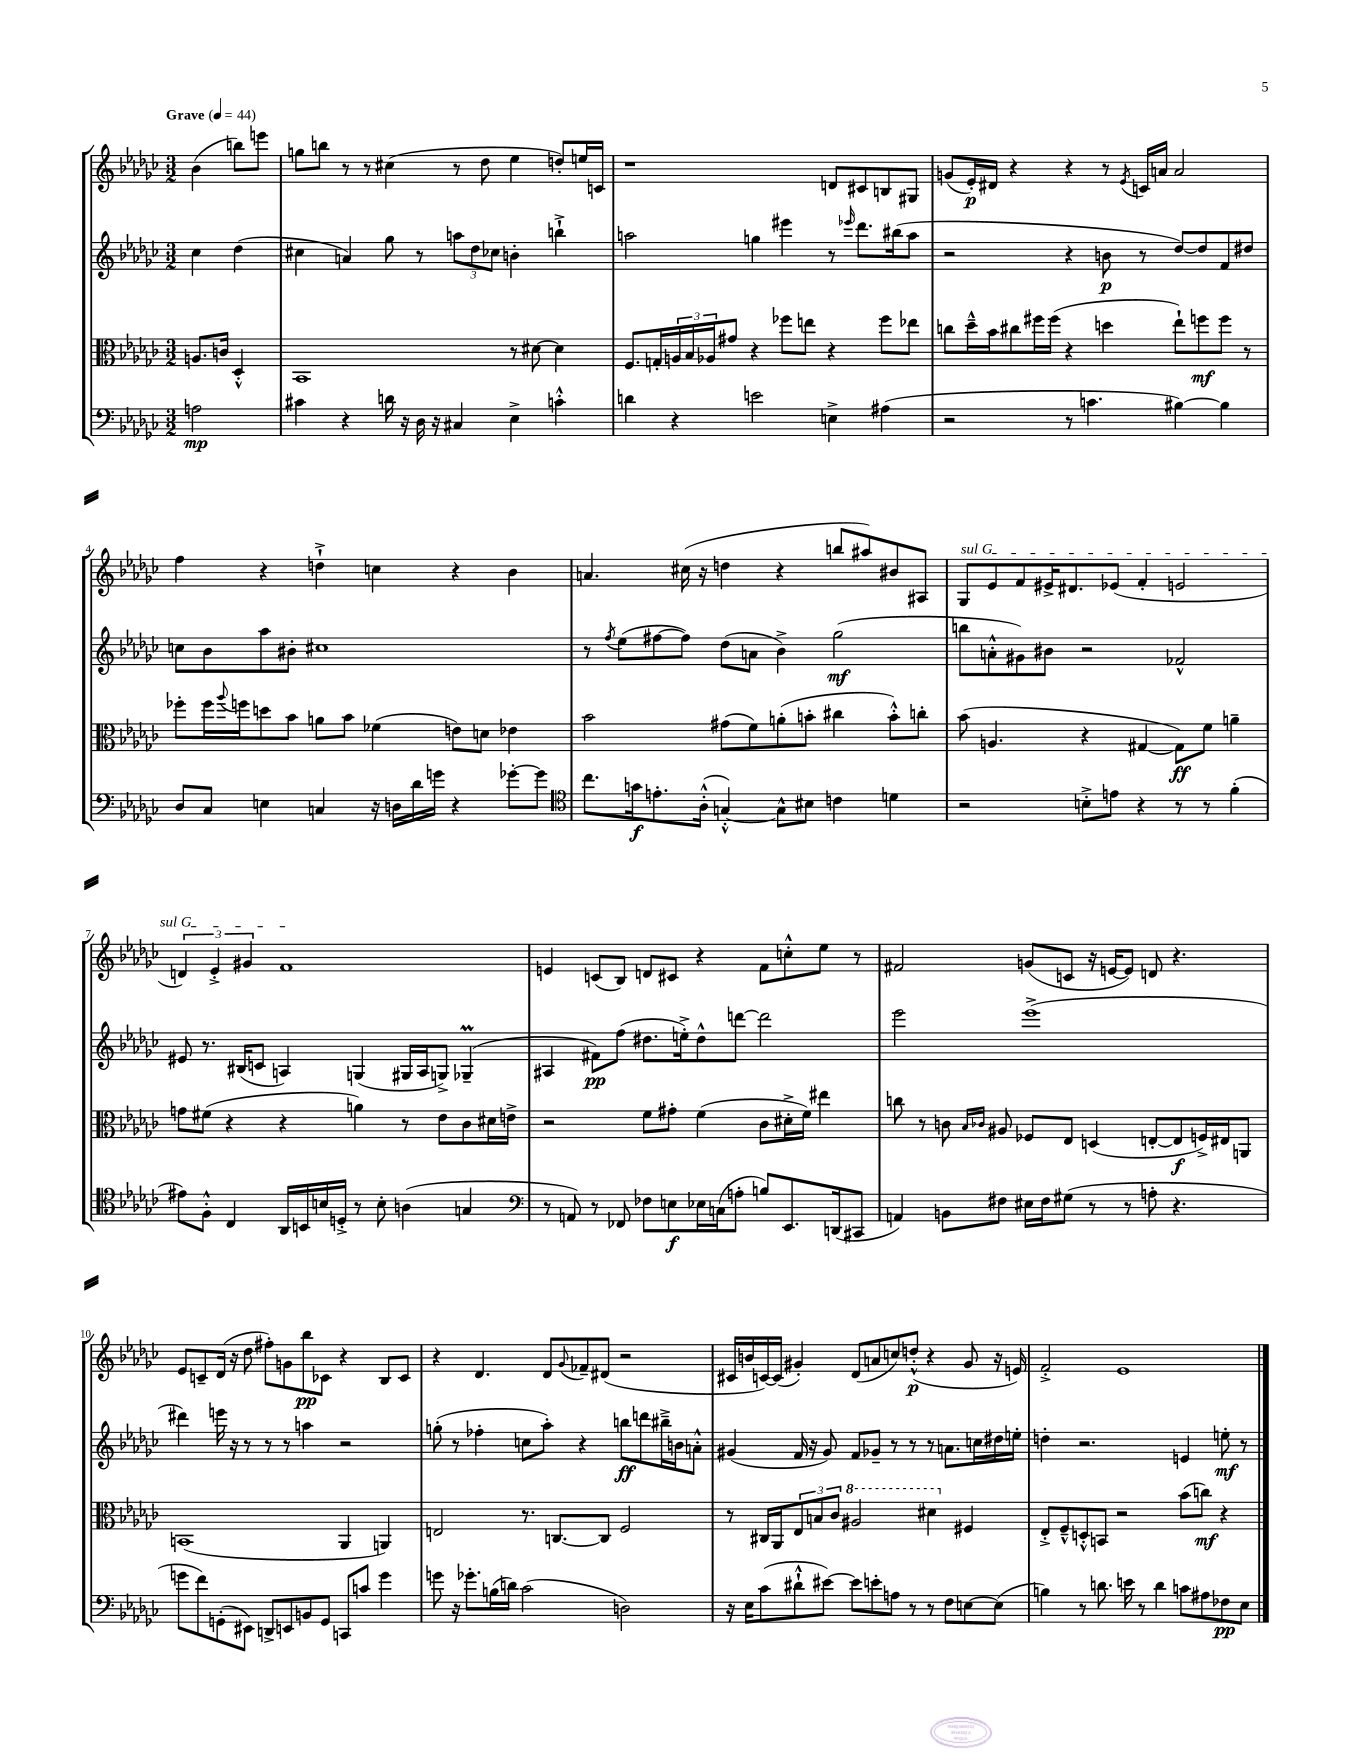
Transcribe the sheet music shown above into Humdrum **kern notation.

**kern	**dynam	**kern	**dynam	**kern	**dynam	**kern	**dynam
*part4	*part4	*part3	*part3	*part2	*part2	*part1	*part1
*staff4	*staff4	*staff3	*staff3	*staff2	*staff2	*staff1	*staff1
*clefF4	*	*clefC3	*	*clefG2	*	*clefG2	*
*k[b-e-a-d-g-c-]	*	*k[b-e-a-d-g-c-]	*	*k[b-e-a-d-g-c-]	*	*k[b-e-a-d-g-c-]	*
*M3/2	*	*M3/2	*	*M3/2	*	*M3/2	*
*MM44	*	*MM44	*	*MM44	*	*MM44	*
=	=	=	=	=	=	=	=
!	!	!	!	!	!	!LO:TX:a:B:t=Grave	!
2An\	mp	8.An/L	.	4cc-\	.	(4b-\	.
.	.	16cn/Jk	.	.	.	.	.
.	.	4D-'^^/	.	(4dd-\	.	8bbn\L)	.
.	.	.	.	.	.	8eeen\J	.
=1	=1	=1	=1	=1	=1	=1	=1
4c#X\	.	1BB-	.	4cc#X\	.	8ggn\L	.
.	.	.	.	.	.	8bbn\J	.
4r	.	.	.	4an/)	.	8r	.
.	.	.	.	.	.	8r	.
16dn\	.	.	.	8gg-\	.	(4cc#X\	.
16r	.	.	.	.	.	.	.
16D-\	.	.	.	8r	.	.	.
16r	.	.	.	.	.	.	.
4C#X/	.	.	.	12aan\L	.	8r	.
.	.	.	.	12dd-\	.	.	.
.	.	.	.	.	.	8dd-\	.
.	.	.	.	12cc-X\J	.	.	.
4E-^\	.	8r	.	4bn'\	.	4ee-\	.
.	.	[8d#X\	.	.	.	.	.
4cn'^^\	.	4d#\]	.	4bbn`^\	.	8ddn'/L)	.
.	.	.	.	.	.	16een/L	.
.	.	.	.	.	.	16cn/JJ	.
=2	=2	=2	=2	=2	=2	=2	=2
4dn\	.	8.F/L	.	2aan\	.	1r	.
.	.	16Gn'/L	.	.	.	.	.
4r	.	24An/	.	.	.	.	.
.	.	24B-/	.	.	.	.	.
.	.	24A-X/J	.	.	.	.	.
.	.	8g#X/J	.	.	.	.	.
2en\	.	4r	.	4ggn\	.	.	.
.	.	8ff-X\L	.	4eee#X\	.	.	.
.	.	8een\J	.	.	.	.	.
4En^\	.	4r	.	8r	.	8dn/L	.
.	.	.	.	16qqeee-X/	.	.	.
.	.	.	.	8.ddd-\L	.	8c#X/	.
(4A#X\	.	8ff-\L	.	.	.	8Bn/	.
.	.	.	.	(16bb#X\k	.	.	.
.	.	8ee-X\J	.	8aa\J	.	8G#X/J	.
=3	=3	=3	=3	=3	=3	=3	=3
2r	.	8ccn\L	.	2r	.	(8gn/L	.
.	.	16dd-~^^\L	.	.	.	16e-'/L)	p
.	.	16b-\J	.	.	.	16d#X/JJ	.
.	.	8cc#X\	.	.	.	4r	.
.	.	16ff#X\L	.	.	.	.	.
.	.	(16ff#\JJ	.	.	.	.	.
8r	.	4r	.	4r	.	4r	.
4.cn\	.	.	.	.	.	.	.
.	.	4ddn\	.	8bn\	p	8r	.
.	.	.	.	.	.	8qe-/	.
.	.	.	.	8r	.	16cn/LL	.
.	.	.	.	.	.	16an/JJ	.
[4B#X\)	.	8ee-`\L)	.	[8dd-/L)	.	2a/	.
.	.	8ffn\	mf	8dd-/]	.	.	.
4B#\]	.	8ff\J	.	8f/	.	.	.
.	.	8r	.	8dd#X/J	.	.	.
!!LO:LB:g=z
=4	=4	=4	=4	=4	=4	=4	=4
8D-/L	.	8ff-X'\L	.	8ccn\L	.	4ff\	.
8C-/J	.	16ff-\L	.	8b-\	.	.	.
.	.	8qqaa-/	.	.	.	.	.
.	.	16ffn\J	.	.	.	.	.
4En\	.	8ddn\	.	8aa-\	.	4r	.
.	.	8b-\J	.	8b#X'\J	.	.	.
4Cn/	.	8an\L	.	1cc#X	.	4ddn`^\	.
.	.	8b-\J	.	.	.	.	.
16r	.	(4f-X\	.	.	.	4ccn\	.
16Dn\LL	.	.	.	.	.	.	.
16d-\	.	.	.	.	.	.	.
16gn\JJ	.	.	.	.	.	.	.
4r	.	8en\L)	.	.	.	4r	.
.	.	8dn\J	.	.	.	.	.
[8g-X'\L	.	4e-X\	.	.	.	4b-\	.
8g-\J]	.	.	.	.	.	.	.
=5	=5	=5	=5	=5	=5	=5	=5
*clefC4	*	*	*	*	*	*	*
8.cc-\L	.	2b-\	.	8r	.	4.an/	.
.	.	.	.	8qff/	.	.	.
.	.	.	.	(8ee-\L	.	.	.
16gn\k	f	.	.	.	.	.	.
8.en'\	.	.	.	[8ff#X\	.	.	.
.	.	.	.	8ff#\J])	.	(16cc#X\	.
(16A-'^^\Jk	.	.	.	.	.	16r	.
[4Gn'^^/)	.	(8g#X\L	.	(8dd-\L	.	4ddn\	.
.	.	8f\)	.	8an\J	.	.	.
8G^^\L]	.	(8an'\	.	4b-^\)	.	4r	.
8B#X\J	.	8bn'\J	.	.	.	.	.
4cn\	.	4cc#X\	.	(2gg-\	mf	8bbn/L	.
.	.	.	.	.	.	8aa#X/)	.
4dn\	.	8b'^^\L)	.	.	.	8b#X/	.
.	.	8ccn'\J	.	.	.	8A#X/J	.
=6	=6	=6	=6	=6	=6	=6	=6
!	!	!	!	!	!	!LO:TX:a:i:t=sul G	!
2r	.	(8b-\	.	8bbn\L	.	8G-/L	.
.	.	4.An/	.	8an'^^\	.	8e-/	.
.	.	.	.	8g#X\)	.	8f/	.
.	.	.	.	8b#X\J	.	16e#X^/K	.
.	.	.	.	.	.	8.d#X/	.
8Bn'^\L	.	4r	.	2r	.	.	.
8en\J	.	.	.	.	.	(8e-X/J	.
4r	.	[4G#X/	.	.	.	4f'/	.
8r	.	8G#\L])	ff	2f-X^^/	.	2en/	.
8r	.	8f\J	.	.	.	.	.
(4f'\	.	4an~\	.	.	.	.	.
!!LO:LB:g=z
=7	=7	=7	=7	=7	=7	=7	=7
8e#X\L)	.	8gn\L	.	8e#X/	.	6dn/)	.
8F'^^\J	.	(8f#X\J	.	8.r	.	.	.
.	.	.	.	.	.	6e-'^/	.
4C-/	.	4r	.	.	.	.	.
.	.	.	.	(16B#X/KL	.	.	.
.	.	.	.	.	.	6g#X/	.
.	.	.	.	8cn/J	.	.	.
16AA-/LL	.	4r	.	4An/)	.	1f	.
16BBn/	.	.	.	.	.	.	.
16Bn/	.	.	.	.	.	.	.
16Dn'^/JJ	.	.	.	.	.	.	.
8r	.	4an\)	.	(4Gn/	.	.	.
8B'\	.	.	.	.	.	.	.
(4An\	.	8r	.	16G#X/LL	.	.	.
.	.	.	.	16A/J	.	.	.
.	.	8e-\L	.	8Gn^/J)	.	.	.
4Gn/	.	8c-\	.	(4G-XM~/	.	.	.
.	.	16d#X\L	.	.	.	.	.
.	.	16en^\JJ	.	.	.	.	.
=8	=8	=8	=8	=8	=8	=8	=8
*clefF4	*	*	*	*	*	*	*
8r	.	2r	.	4A#X/	.	4en/	.
8AAn/)	.	.	.	.	.	.	.
8r	.	.	.	8f#X\L)	pp	(8cn/L	.
8FF-X/	.	.	.	(8ff\J	.	8B-/J)	.
8F-X\L	.	8f\L	.	8.dd#X\L	.	8dn/L	.
8En\	f	8g#X'\J	.	.	.	8c#X/J	.
.	.	.	.	16een'^\k)	.	.	.
16E-X\L	.	(4f\	.	8dd#^^\	.	4r	.
(16Cn\J	.	.	.	.	.	.	.
8An'\J	.	.	.	[8dddn\J	.	.	.
8Bn/L)	.	8c-\L	.	2ddd\]	.	8f\L	.
8.EE-/	.	16d#X'^\L	.	.	.	8ccn'^^\	.
.	.	16f\JJ)	.	.	.	.	.
.	.	4ee#X\	.	.	.	8ee-\J	.
(16DDn/k	.	.	.	.	.	.	.
8CC#X/J	.	.	.	.	.	8r	.
=9	=9	=9	=9	=9	=9	=9	=9
4AAn/)	.	8ccn\	.	2eee-\	.	2f#X/	.
.	.	8r	.	.	.	.	.
8BBn\L	.	8cn\	.	.	.	.	.
.	.	16qqB-/LL	.	.	.	.	.
.	.	16qqc-X/JJ	.	.	.	.	.
8F#X\J	.	8A#X/	.	.	.	.	.
16E#X\LL	.	8F-X/L	.	(1eee-^	.	(8gn/L	.
16F#\J	.	.	.	.	.	.	.
(8G#X\J	.	8E-/J	.	.	.	8cn/J	.
8r	.	(4Dn/	.	.	.	16r	.
.	.	.	.	.	.	[16en/KL	.
8r	.	.	.	.	.	8e/J])	.
8An'\	.	[8En'/L	.	.	.	8dn/	.
4.r	.	8E/]	f	.	.	4.r	.
.	.	16Fn^/L)	.	.	.	.	.
.	.	16E#X/J	.	.	.	.	.
.	.	8AAn/J	.	.	.	.	.
!!LO:LB:g=z
=10	=10	=10	=10	=10	=10	=10	=10
8gn\L	.	(1BBn	.	4ddd#X\)	.	8e-/L	.
8f\)	.	.	.	.	.	8cn~/	.
(8GGn'\	.	.	.	16eeen\	.	(16d-/Jk	.
.	.	.	.	16r	.	16r	.
8EE#X\J)	.	.	.	8r	.	8dd-\	.
8DDn^/L	.	.	.	8r	.	8ff#X'\L)	.
8EEn/	.	.	.	8r	.	8gn\	.
8BBn/	.	.	.	4aan\	.	8bb-\	pp
8GG/J	.	.	.	.	.	8c-X\J	.
8CCn/L	.	4AA-/	.	2r	.	4r	.
8cn/J	.	.	.	.	.	.	.
4g\	.	4AAn/)	.	.	.	8B-/L	.
.	.	.	.	.	.	8c-/J	.
=11	=11	=11	=11	=11	=11	=11	=11
8gn\	.	2En/	.	(8ggn'\	.	4r	.
16r	.	.	.	8r	.	.	.
8.g-X'\L	.	.	.	.	.	.	.
.	.	.	.	4ff-X'\	.	4.d-/	.
(16Bn\L	.	.	.	.	.	.	.
16dn\JJ)	.	.	.	.	.	.	.
(2c-\	.	8.r	.	8ccn\L	.	.	.
.	.	.	.	8aa-'\J)	.	8d-/L	.
.	.	[8.Cn/L	.	.	.	.	.
.	.	.	.	.	.	8qqg-/	.
.	.	.	.	4r	.	8f-X~/	.
.	.	8C/J]	.	.	.	(8d#X/J	.
2Dn\)	.	2F/	.	8bbn\L	ff	2r	.
.	.	.	.	8dddn\	.	.	.
.	.	.	.	16bb#X~^\L	.	.	.
.	.	.	.	16bn\J	.	.	.
.	.	.	.	8an'^^\J	.	.	.
=12	=12	=12	=12	=12	=12	=12	=12
16r	.	8r	.	(4g#X/	.	16c#X/LL	.
16E-\KL	.	.	.	.	.	16bn/	.
(8c-\	.	16C#X/LL	.	.	.	[16cn/)	.
.	.	16AA-/J	.	.	.	(16c/JJ]	.
8d#X`^^\	.	12E-/	.	16f/	.	4g#X'/)	.
.	.	.	.	16r	.	.	.
.	.	12Bn/	.	.	.	.	.
[8e#X\J)	.	.	.	8g#/)	.	.	.
.	.	12c-/J	.	.	.	.	.
*	*	*8va	*	*	*	*	*
8e#\L]	.	2a#X/	.	8f/L	.	(8d-/L	.
8en'\	.	.	.	8g-X~/J	.	8an/	.
8An\J	.	.	.	8r	.	8ccn/)	.
8r	.	.	.	8r	.	(8ddn'^^/J	p
8r	.	4dd#X\	.	8r	.	4r	.
8F\L	.	.	.	8.an\L	.	.	.
*	*	*X8va	*	*	*	*	*
[8En\	.	4F#X/	.	.	.	8g#/	.
.	.	.	.	16ccn\L	.	.	.
(8E\J]	.	.	.	16dd#X\	.	16r	.
.	.	.	.	16een'\JJ	.	16en/)	.
=13	=13	=13	=13	=13	=13	=13	=13
4Bn\)	.	8E-'^/L	.	4ddn'\	.	2f'^/	.
.	.	8F~^^/	.	.	.	.	.
8r	.	8Dn'^^/	.	2.r	.	.	.
8.dn\	.	8BBn/J	.	.	.	.	.
.	.	2r	.	.	.	1e-	.
16en\	.	.	.	.	.	.	.
8r	.	.	.	.	.	.	.
4d\	.	.	.	.	.	.	.
8cn\L	.	(8b-\L	.	4en/	.	.	.
8A#X\	.	8ccn\J)	mf	.	.	.	.
8F-X\	pp	4r	.	8een'\	mf	.	.
8E-\J	.	.	.	8r	.	.	.
==	==	==	==	==	==	==	==
*-	*-	*-	*-	*-	*-	*-	*-
